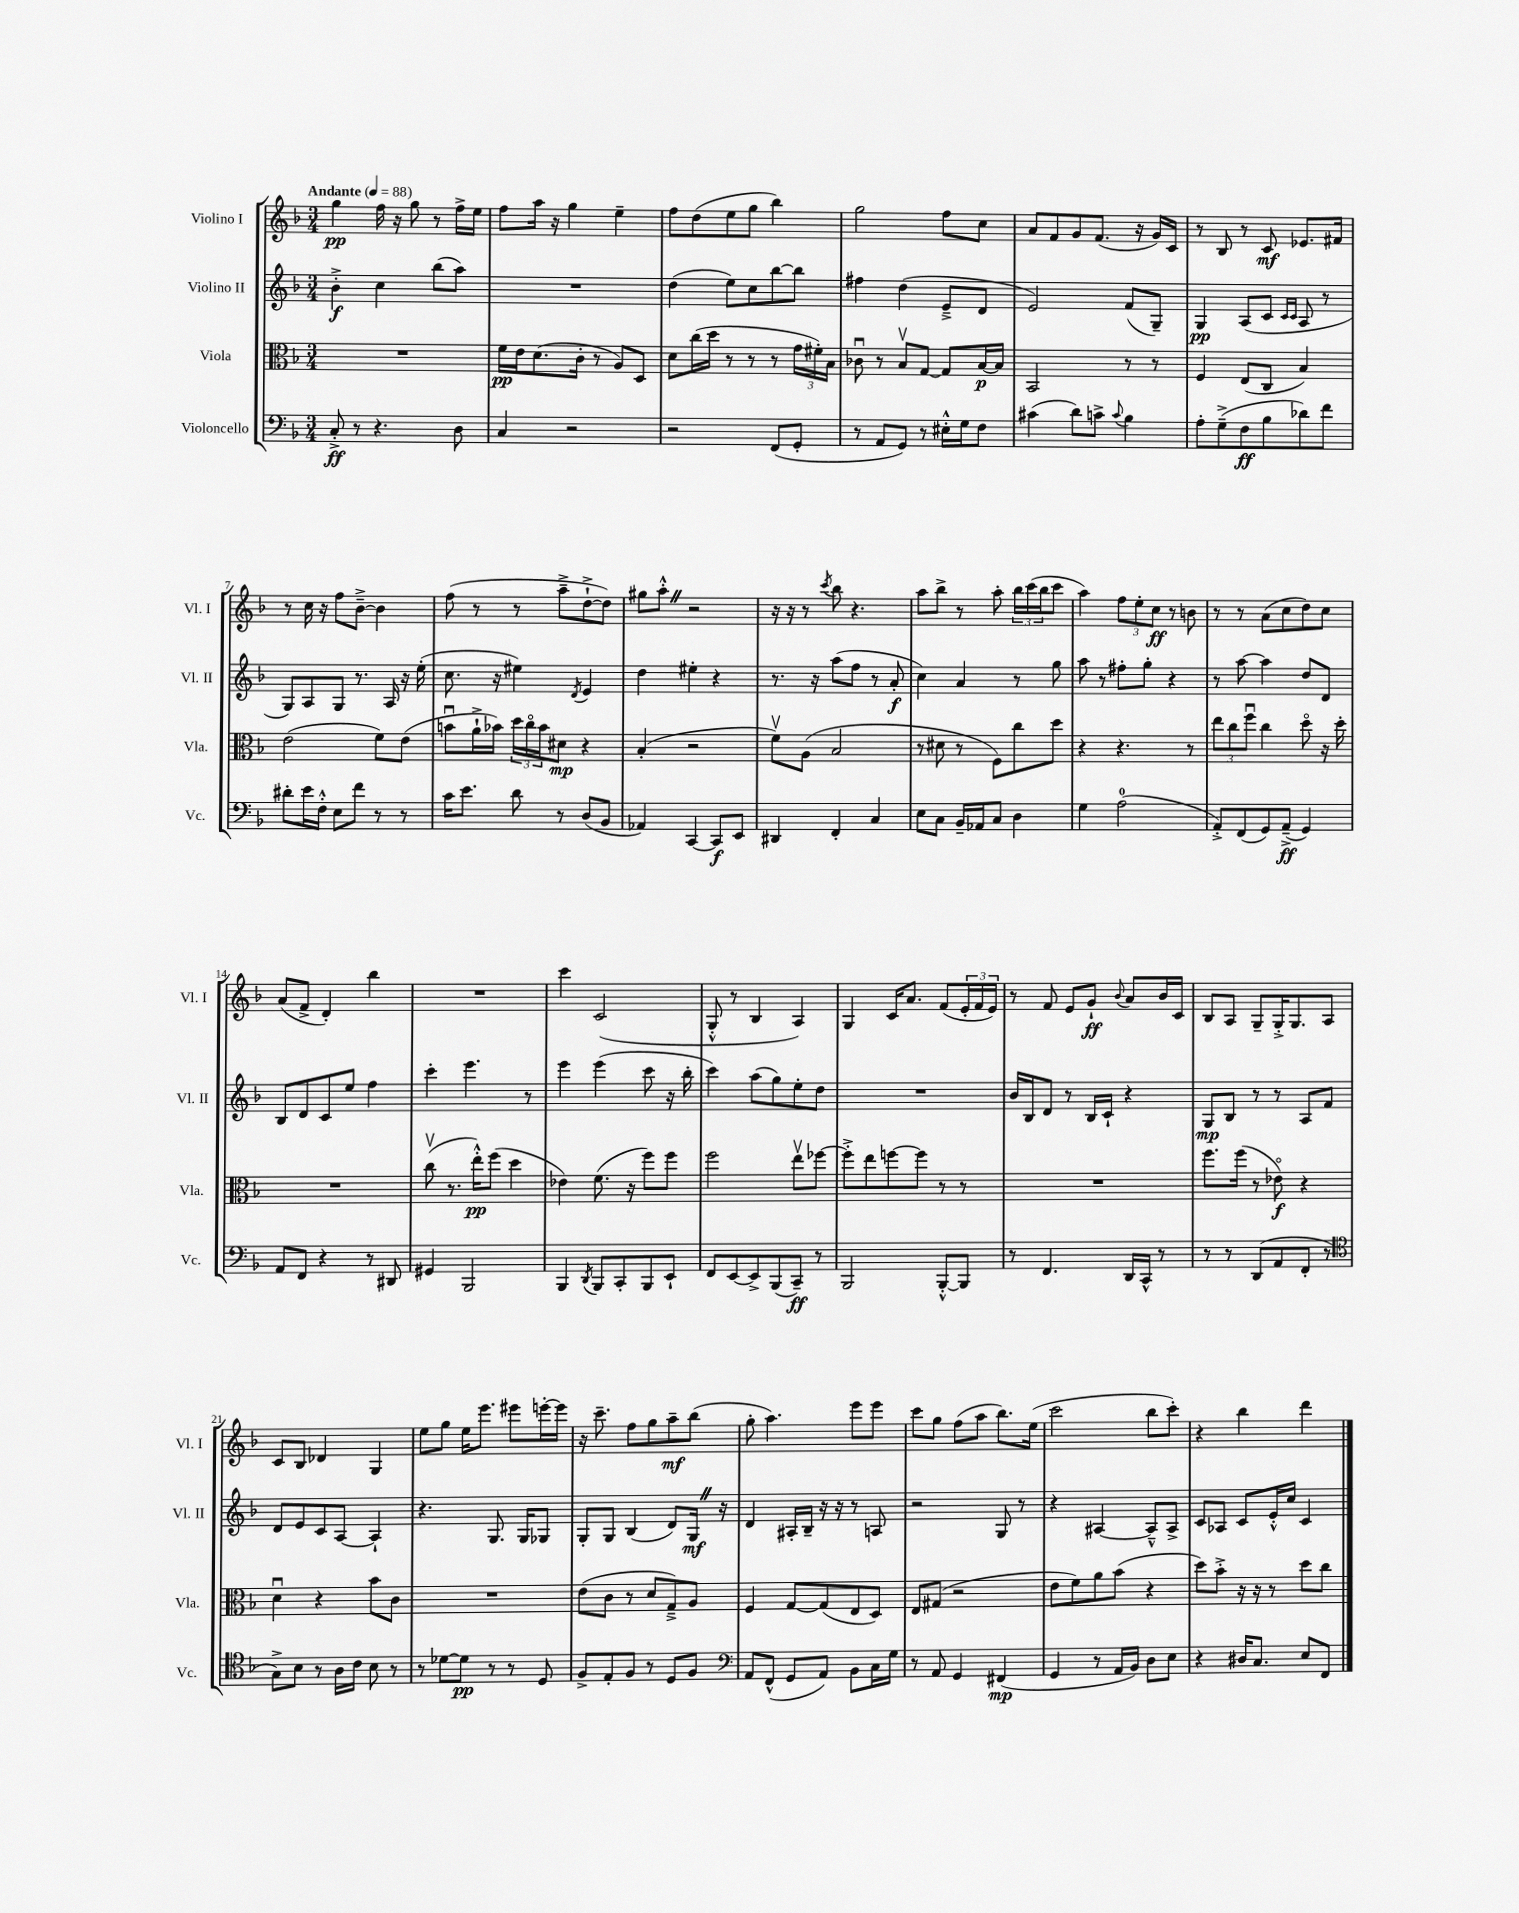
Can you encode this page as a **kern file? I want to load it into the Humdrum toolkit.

**kern	**dynam	**kern	**dynam	**kern	**dynam	**kern	**dynam
*part4	*part4	*part3	*part3	*part2	*part2	*part1	*part1
*staff4	*staff4	*staff3	*staff3	*staff2	*staff2	*staff1	*staff1
*I"Violoncello	*	*I"Viola	*	*I"Violino II	*	*I"Violino I	*
*I'Vc.	*	*I'Vla.	*	*I'Vl. II	*	*I'Vl. I	*
*clefF4	*	*clefC3	*	*clefG2	*	*clefG2	*
*k[b-]	*	*k[b-]	*	*k[b-]	*	*k[b-]	*
*M3/4	*	*M3/4	*	*M3/4	*	*M3/4	*
*MM88	*	*MM88	*	*MM88	*	*MM88	*
=1	=1	=1	=1	=1	=1	=1	=1
!	!	!	!	!	!	!LO:TX:a:B:t=Andante	!
8C'^/	ff	2.r	.	4b-'^\	f	4gg\	pp
8r	.	.	.	.	.	.	.
4.r	.	.	.	4cc\	.	16ff\	.
.	.	.	.	.	.	16r	.
.	.	.	.	.	.	8gg\	.
.	.	.	.	(8bb-\L	.	8r	.
8D\	.	.	.	8aa\J)	.	16ff^\LL	.
.	.	.	.	.	.	16ee\JJ	.
=2	=2	=2	=2	=2	=2	=2	=2
4C/	.	16f\LL	pp	2.r	.	8ff\L	.
.	.	16e\J	.	.	.	.	.
.	.	(8.d\	.	.	.	16aa\Jk	.
.	.	.	.	.	.	16r	.
2r	.	.	.	.	.	4gg\	.
.	.	16c'\Jk	.	.	.	.	.
.	.	8r	.	.	.	.	.
.	.	8A/L)	.	.	.	4ee~\	.
.	.	8D/J	.	.	.	.	.
=3	=3	=3	=3	=3	=3	=3	=3
2r	.	8d\L	.	(4dd\	.	8ff\L	.
.	.	(16cc\L	.	.	.	(8dd\	.
.	.	16dd\JJ	.	.	.	.	.
.	.	8r	.	8ee\L)	.	8ee\	.
.	.	8r	.	8cc\	.	8gg\J	.
(8FF/L	.	8r	.	[8bb-\	.	4bb-\)	.
8GG'/J	.	24g\LL	.	8bb-\J]	.	.	.
.	.	24f#X'\)	.	.	.	.	.
.	.	24B-\JJ	.	.	.	.	.
=4	=4	=4	=4	=4	=4	=4	=4
8r	.	8c-Xu\	.	4ff#X\	.	2gg\	.
8AA/L	.	8r	.	.	.	.	.
8GG/J)	.	8B-v/L	.	(4dd\	.	.	.
8r	.	[8G/J	.	.	.	.	.
16E#X'^^\LL	.	8G/L]	.	8e~^/L	.	8ff\L	.
16G\J	.	.	.	.	.	.	.
8F\J	.	[16B-/L	p	8d/J	.	8cc\J	.
.	.	16B-/JJ]	.	.	.	.	.
=5	=5	=5	=5	=5	=5	=5	=5
(4c#X\	.	2BB-/	.	2e/)	.	8a/L	.
.	.	.	.	.	.	8f/	.
8d\L)	.	.	.	.	.	8g/	.
8cn^\J	.	.	.	.	.	(8.f/J	.
8qqc/	.	.	.	.	.	.	.
4B-\	.	8r	.	(8f/L	.	.	.
.	.	.	.	.	.	16r	.
.	.	8r	.	8G~/J)	.	16g/LL)	.
.	.	.	.	.	.	16c/JJ	.
=6	=6	=6	=6	=6	=6	=6	=6
8A'\L	.	4F/	.	4G/	pp	8r	.
(8G~^\	.	.	.	.	.	8B-/	.
8F\	ff	(8E/L	.	(8A/L	.	8r	.
8B-\	.	8C/J	.	8c/J	.	8c/	mf
.	.	.	.	16qqc/LL	.	.	.
.	.	.	.	16qqc/JJ	.	.	.
8d-X\)	.	4B-/)	.	8A/	.	8.e-X/L	.
8f\J	.	.	.	8r	.	.	.
.	.	.	.	.	.	16f#X/Jk	.
!!LO:LB:g=z
=7	=7	=7	=7	=7	=7	=7	=7
8d#X'\L	.	(2e\	.	8G/L)	.	8r	.
16e\L	.	.	.	8A/	.	16cc\	.
16F'^^\JJ	.	.	.	.	.	16r	.
8E\L	.	.	.	8G/J	.	8ff\L	.
8f\J	.	.	.	8.r	.	[8b-~^\J	.
8r	.	8f\L)	.	.	.	4b-\]	.
.	.	.	.	16A/	.	.	.
8r	.	(8e\J	.	16r	.	.	.
.	.	.	.	(16ee'\	.	.	.
=8	=8	=8	=8	=8	=8	=8	=8
16c\KL	.	8bnu\L	.	8.cc\	.	(8ff\	.
8.e\J	.	.	.	.	.	.	.
.	.	16a`^\L	.	.	.	8r	.
.	.	16b-X\JJ)	.	16r	.	.	.
8d\	.	24dd\LL	.	4ee#X\)	.	8r	.
.	.	24cc\	.	.	.	.	.
.	.	24b-\J	.	.	.	.	.
8r	.	8d#X\J	mp	.	.	8aa~^\L	.
.	.	.	.	8qd/	.	.	.
(8D/L	.	4r	.	4e/	.	[8dd`^\	.
8BB-/J	.	.	.	.	.	8dd\J])	.
=9	=9	=9	=9	=9	=9	=9	=9
4AA-X/)	.	(4B-'/	.	4dd\	.	8gg#X\L	.
.	.	.	.	.	.	8aa'^^Z\J	.
[4CC/	.	2r	.	4ee#X'\	.	2r	.
8CC/L]	f	.	.	4r	.	.	.
8EE/J	.	.	.	.	.	.	.
=10	=10	=10	=10	=10	=10	=10	=10
4DD#X/	.	8fv\L)	.	8.r	.	16r	.
.	.	.	.	.	.	16r	.
.	.	(8A\J	.	.	.	8r	.
.	.	.	.	16r	.	.	.
.	.	.	.	.	.	8qccc/	.
4FF'/	.	2B-/	.	(8aa\L	.	8bb-\	.
.	.	.	.	8ff\J	.	4.r	.
4C/	.	.	.	8r	.	.	.
.	.	.	.	8a'/	f	.	.
=11	=11	=11	=11	=11	=11	=11	=11
8E\L	.	8r	.	4cc\)	.	8aa\L	.
8C\J	.	8d#X\	.	.	.	8bb-^\J	.
16BB-~/LL	.	8r	.	4a/	.	8r	.
16AA-X/J	.	.	.	.	.	.	.
8C/J	.	8F\L)	.	.	.	8aa'\	.
4D\	.	8cc\	.	8r	.	24bb-\LL	.
.	.	.	.	.	.	(24ccc\	.
.	.	.	.	.	.	24bb-\J	.
.	.	8dd\J	.	8gg\	.	8ccc\J	.
=12	=12	=12	=12	=12	=12	=12	=12
4G\	.	4r	.	8aa\	.	4aa\)	.
.	.	.	.	8r	.	.	.
(2A\	.	4.r	.	8ff#X'\L	.	12ff\L	.
.	.	.	.	.	.	12ee'\	.
.	.	.	.	8gg'\J	.	.	.
.	.	.	.	.	.	12cc\J	ff
.	.	.	.	4r	.	8r	.
.	.	8r	.	.	.	8bn\	.
=13	=13	=13	=13	=13	=13	=13	=13
8AA'^/L)	.	12ee\L	.	8r	.	8r	.
.	.	12cc\	.	.	.	.	.
(8FF/	.	.	.	[8aa\	.	8r	.
.	.	12ffu\J	.	.	.	.	.
8GG/)	.	4cc\	.	4aa\]	.	(8a\L	.
(8AA~^/J	ff	.	.	.	.	8cc\	.
4GG/)	.	8dd\	.	8dd/L	.	8dd\)	.
.	.	16r	.	8d/J	.	8cc\J	.
.	.	16dd'\	.	.	.	.	.
!!LO:LB:g=z
=14	=14	=14	=14	=14	=14	=14	=14
8AA/L	.	2.r	.	8B-/L	.	(8a/L	.
8FF/J	.	.	.	8d/	.	8f^/J	.
4r	.	.	.	8c/	.	4d'/)	.
.	.	.	.	8ee/J	.	.	.
8r	.	.	.	4ff\	.	4bb-\	.
8DD#X/	.	.	.	.	.	.	.
=15	=15	=15	=15	=15	=15	=15	=15
4GG#X/	.	(8ccv\	.	4ccc'\	.	2.r	.
.	.	8.r	.	.	.	.	.
2BBB-/	.	.	.	4.eee\	.	.	.
.	.	16ee'^^\KL)	pp	.	.	.	.
.	.	(8ff\J	.	.	.	.	.
.	.	4dd\	.	.	.	.	.
.	.	.	.	8r	.	.	.
=16	=16	=16	=16	=16	=16	=16	=16
4BBB-/	.	4e-X\)	.	4eee\	.	4ccc\	.
8qDD/	.	.	.	.	.	.	.
8BBB-/L	.	(8.f\	.	(4eee\	.	(2c/	.
8CC'/	.	.	.	.	.	.	.
.	.	16r	.	.	.	.	.
8BBB-/	.	8ff\L)	.	8ccc\	.	.	.
8EE`/J	.	8ff\J	.	16r	.	.	.
.	.	.	.	16bb-'\	.	.	.
=17	=17	=17	=17	=17	=17	=17	=17
8FF/L	.	2ff\	.	4ccc\)	.	8G'^^/	.
[8EE/	.	.	.	.	.	8r	.
8EE^/]	.	.	.	(8aa\L	.	4B-/	.
(8BBB-/	.	.	.	8gg\)	.	.	.
8CC~/J)	ff	8eev\L	.	8ee'\	.	4A/)	.
8r	.	[8ff-X\J	.	8dd\J	.	.	.
=18	=18	=18	=18	=18	=18	=18	=18
2BBB-/	.	8ff-'^\L]	.	2.r	.	4G/	.
.	.	8ee\	.	.	.	.	.
.	.	[8ffn\	.	.	.	16c/KL	.
.	.	.	.	.	.	8.a/J	.
.	.	8ff\J]	.	.	.	.	.
[8BBB-'^^/L	.	8r	.	.	.	(8f/L	.
8BBB-/J]	.	8r	.	.	.	24e'/L	.
.	.	.	.	.	.	24f/	.
.	.	.	.	.	.	24e/JJ)	.
=19	=19	=19	=19	=19	=19	=19	=19
8r	.	2.r	.	16b-/LL	.	8r	.
.	.	.	.	16B-/J	.	.	.
4.FF/	.	.	.	8d/J	.	8f/	.
.	.	.	.	8r	.	8e/L	.
.	.	.	.	16B-/LL	.	8g`/J	ff
.	.	.	.	16c`/JJ	.	.	.
.	.	.	.	.	.	8qqb-/	.
16DD/LL	.	.	.	4r	.	8a/L	.
16CC^^/JJ	.	.	.	.	.	.	.
8r	.	.	.	.	.	16b-/L	.
.	.	.	.	.	.	16c/JJ	.
=20	=20	=20	=20	=20	=20	=20	=20
8r	.	8.ff\L	.	8G/L	mp	8B-/L	.
8r	.	.	.	8B-/J	.	8A/J	.
.	.	(16ff\Jk	.	.	.	.	.
(8DD/L	.	8r	.	8r	.	8G~/L	.
8AA/	.	8e-X\)	f	8r	.	16G'^/K	.
.	.	.	.	.	.	8.G/	.
8FF'/J	.	4r	.	8A/L	.	.	.
8r	.	.	.	8f/J	.	8A/J	.
!!LO:LB:g=z
=21	=21	=21	=21	=21	=21	=21	=21
*clefC4	*	*	*	*	*	*	*
8G^\L)	.	4du\	.	8d/L	.	8c/L	.
8B-\J	.	.	.	8e/	.	8B-/J	.
8r	.	4r	.	8c/	.	4d-X/	.
16A\LL	.	.	.	[8A/J	.	.	.
16c\JJ	.	.	.	.	.	.	.
8B-\	.	8b-\L	.	4A`/]	.	4G/	.
8r	.	8c\J	.	.	.	.	.
=22	=22	=22	=22	=22	=22	=22	=22
8r	.	2.r	.	4.r	.	8ee\L	.
[8d-X\L	.	.	.	.	.	8gg\J	.
8d-\J]	pp	.	.	.	.	16ee\KL	.
.	.	.	.	.	.	8.eee\J	.
8r	.	.	.	8.G/	.	.	.
8r	.	.	.	.	.	8eee#X\L	.
.	.	.	.	16G/KL	.	.	.
8D/	.	.	.	8G-X/J	.	[16eeen'\L	.
.	.	.	.	.	.	16eee\JJ]	.
=23	=23	=23	=23	=23	=23	=23	=23
8F^/L	.	(8e\L	.	8G'/L	.	16r	.
.	.	.	.	.	.	8.ccc~\	.
8E'/	.	8c\J	.	8G/J	.	.	.
8F/J	.	8r	.	(4B-/	.	8ff\L	.
8r	.	8d/L	.	.	.	8gg\	.
8D/L	.	8G~^/)	.	8d/L)	.	8aa~\	mf
8F/J	.	8A/J	.	16GZ/Jk	mf	(8bb-\J	.
.	.	.	.	16r	.	.	.
=24	=24	=24	=24	=24	=24	=24	=24
*clefF4	*	*	*	*	*	*	*
8AA/L	.	4F/	.	4d/	.	8gg'\	.
(8FF^^/J	.	.	.	.	.	4.aa\)	.
8GG/L	.	[8G/L	.	16A#X'/LL	.	.	.
.	.	.	.	16B-~/JJ	.	.	.
8AA/J)	.	(8G/]	.	16r	.	.	.
.	.	.	.	16r	.	.	.
8BB-\L	.	8E/	.	8r	.	8eee\L	.
16C\L	.	8D/J)	.	8An/	.	8eee\J	.
16G\JJ	.	.	.	.	.	.	.
=25	=25	=25	=25	=25	=25	=25	=25
8r	.	8E/L	.	2r	.	8ccc\L	.
8AA/	.	(8G#X/J	.	.	.	8gg\J	.
4GG/	.	2r	.	.	.	(8ff\L	.
.	.	.	.	.	.	8aa\J	.
(4FF#X/	mp	.	.	8G/	.	8.bb-\L)	.
.	.	.	.	8r	.	.	.
.	.	.	.	.	.	(16ee\Jk	.
=26	=26	=26	=26	=26	=26	=26	=26
4GG/	.	8e\L	.	4r	.	2ccc\	.
.	.	8f\)	.	.	.	.	.
8r	.	8a\	.	[4A#X/	.	.	.
16AA/LL	.	(8b-\J	.	.	.	.	.
16BB-/JJ)	.	.	.	.	.	.	.
8D\L	.	4r	.	8A#~^^/L]	.	8bb-\L	.
8E\J	.	.	.	8A#^/J	.	8ccc'\J)	.
=27	=27	=27	=27	=27	=27	=27	=27
4r	.	8dd\L)	.	8c/L	.	4r	.
.	.	8b-'^\J	.	8A-X/J	.	.	.
16D#X/KL	.	16r	.	8c/L	.	4bb-\	.
8.C/J	.	16r	.	.	.	.	.
.	.	8r	.	16e'^^/L	.	.	.
.	.	.	.	16cc/JJ	.	.	.
8E/L	.	8dd\L	.	4c/	.	4ddd\	.
8FF/J	.	8cc\J	.	.	.	.	.
==	==	==	==	==	==	==	==
*-	*-	*-	*-	*-	*-	*-	*-
